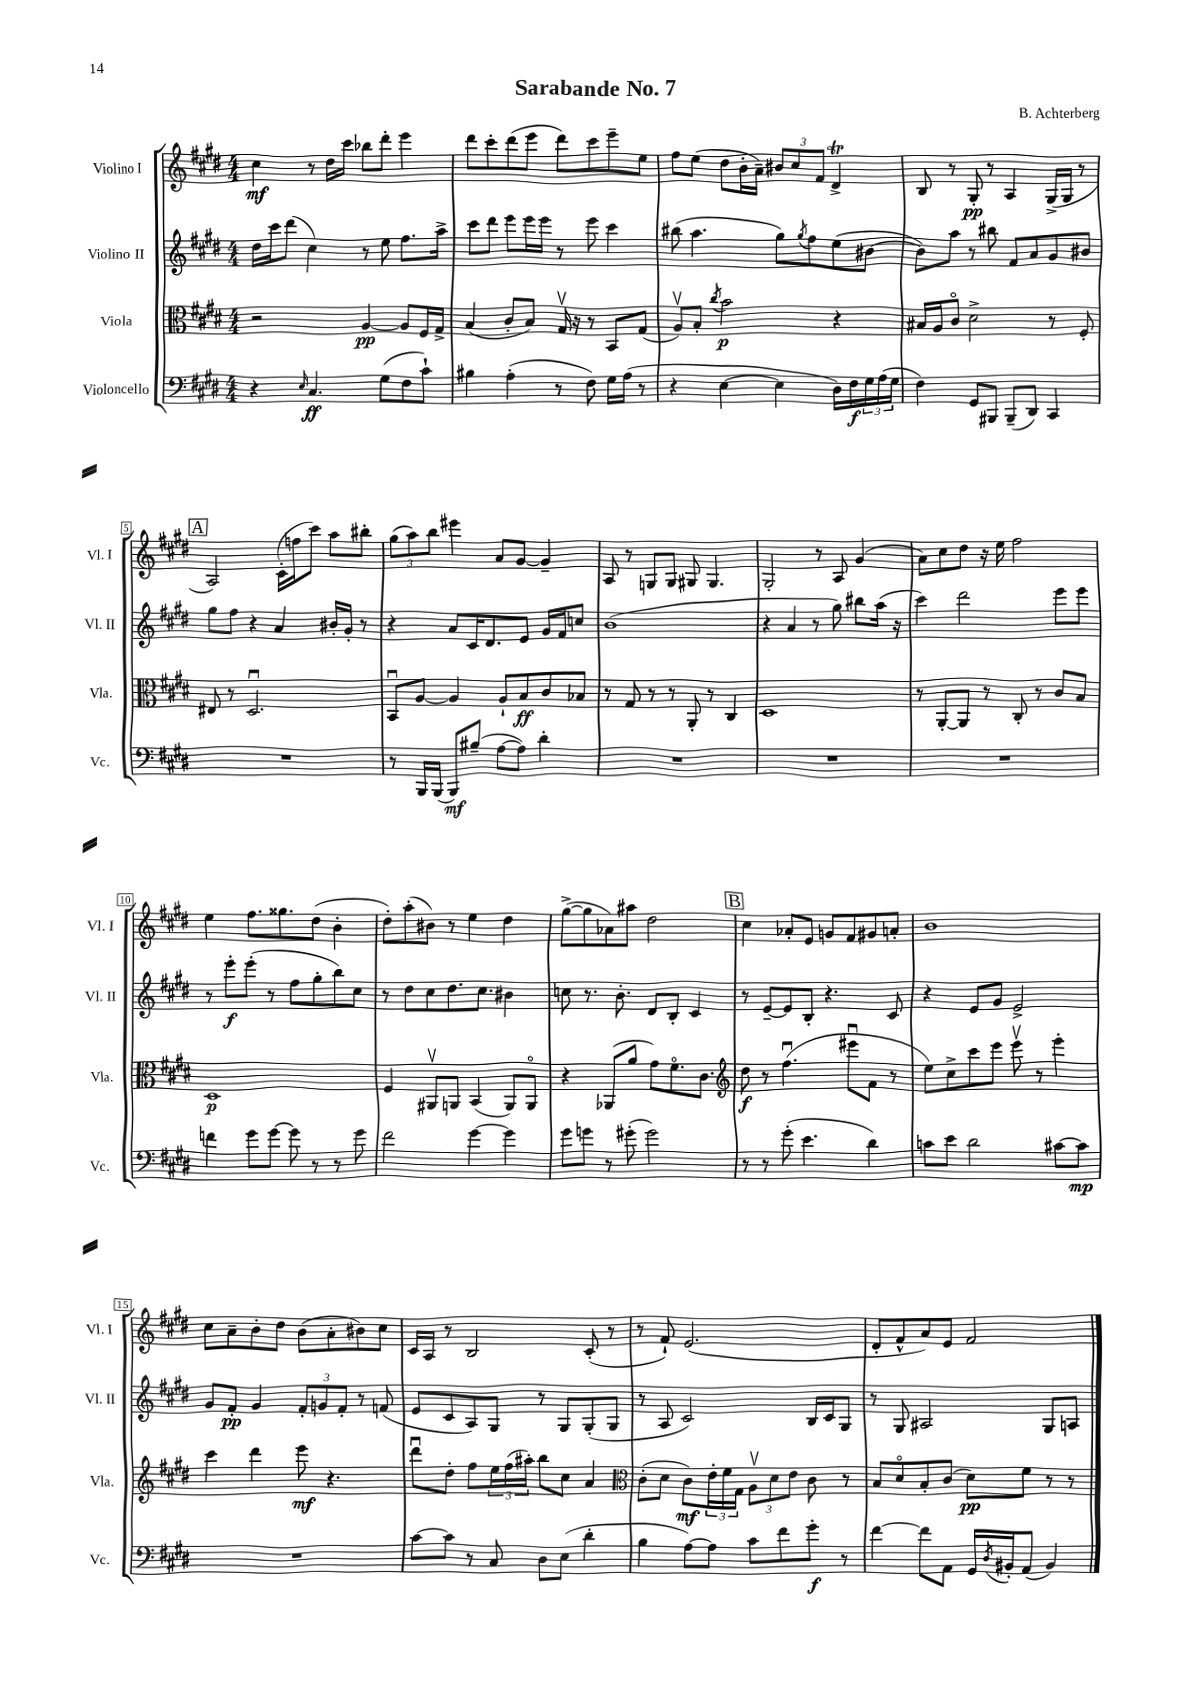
\header { title = "Sarabande No. 7" composer = "B. Achterberg" }
<<
\new StaffGroup <<
\new Staff = "s0" \with { instrumentName = "Violino I" shortInstrumentName = "Vl. I" } {
    \clef treble \key e \major \numericTimeSignature \time 4/4
    cis''4\mf r8 dis''16 cis'''16 bes''8 dis'''8-. e'''4 |
    dis'''8 cis'''8-. dis'''8( e'''8 dis'''8) cis'''8 e'''8-- e''8 |
    fis''8 e''8( dis''8 b'16-. a'16--) \tuplet 3/2 { bis'8 cis''8 fis'8 } dis'4->\trill |
    b8 r8 gis8-.\pp r8 a4 gis16->( gis16 r8 |
    \mark \markup { \box "A" } a2) cis'16-.( f''16 cis'''8) a''8 bis''8-. |
    \tuplet 3/2 { gis''8( a''8) b''8 } eis'''4 a'8 gis'8~ gis'4-- |
    a8 r8 g8 g8 gis8 gis4. |
    gis2-. r8 a8 gis'4( |
    a'8) cis''8 dis''8 r16 e''16 fis''2 |
    e''4 fis''8. gisis''8. dis''8( b'4-. |
    dis''8-.) a''8-.( bis'8) r8 e''4 dis''4 |
    gis''8~->( gis''8 aes'8) ais''8 dis''2 |
    \mark \markup { \box "B" } cis''4 aes'8-. e'8 g'8 fis'8 gis'8 a'8-. |
    b'1 |
    cis''8 a'8-- b'8-. dis''8 b'8( a'8-. bis'8) cis''8 |
    cis'16 a16 r8 b2 cis'8-.( r8 |
    r8 fis'8-!) e'2.( |
    dis'8-. fis'8-^ a'8) e'8 fis'2 \bar "|." |
}
\new Staff = "s1" \with { instrumentName = "Violino II" shortInstrumentName = "Vl. II" } {
    \clef treble \key e \major \numericTimeSignature \time 4/4
    dis''16 cis'''16 dis'''8( cis''4) r8 e''8 fis''8. a''16-> |
    cis'''8 dis'''8 e'''8 e'''16 e'''16 r8 e'''8 cis'''4 |
    bis''8( a''4. gis''8) \acciaccatura { gis''8 } fis''8 e''8( bis'8~ |
    bis'8) a''8 r8 bis''8 fis'8 a'8 gis'8 bis'8 |
    \mark \markup { \box "A" } gis''8 fis''8 r4 a'4 bis'16-. gis'16-. r8 |
    r4 a'8 cis'16 dis'8. e'8 gis'16 fis'16 c''8 |
    b'1( |
    r4 a'4 r8 gis''8) bis''8 a''16( r16 |
    cis'''4) dis'''2 e'''8 e'''8 |
    r8 e'''8-.\f e'''8-.( r8 fis''8 gis''8-. b''8) cis''8 |
    r8 dis''8 cis''8 dis''8. cis''8. bis'4 |
    c''8 r8. b'8.-. dis'8 b8-. cis'4 |
    \mark \markup { \box "B" } r8 e'8~-- e'8 b8-. r4. cis'8 |
    r4 e'8 gis'8 e'2-> |
    gis'8 fis'8-.\pp gis'4 \tuplet 3/2 { fis'8-. g'8 fis'8-. } r8 f'8( |
    e'8 cis'8 a8) gis8 r8 gis8 gis8-.( gis8 |
    r8 a8 cis'2) b16 cis'16 gis8 |
    r8 gis8 ais2 gis8 a8 \bar "|." |
}
\new Staff = "s2" \with { instrumentName = "Viola" shortInstrumentName = "Vla." } {
    \clef alto \key e \major \numericTimeSignature \time 4/4
    r2 a4~\pp a8 fis16 gis16-> |
    b4( cis'8-. b8) gis16\upbow r16 r8 b,8 gis8( |
    a8\upbow) b8-. \acciaccatura { cis''8 } b'2\p r4 |
    bis16 a16 cis'8\flageolet dis'2-> r8 fis8-. |
    \mark \markup { \box "A" } eis8 r8 dis2.\downbow |
    b,8\downbow a8~ a4 a8-! b8\ff cis'8 bes8 |
    r8 gis8 r8 r8 a,8-. r8 cis4 |
    dis1 |
    r8 a,8~-. a,8 r8 cis8-. r8 cis'8 b8 |
    dis1\p |
    fis4 ais,8\upbow a,8 b,4( a,8) a,8\flageolet |
    r4 aes,8( a'8 gis'8) fis'8.\flageolet cis'8. |
    \mark \markup { \box "B" } \clef treble dis''8\f r8 fis''4.\downbow( eis'''8\downbow fis'8 r8 |
    e''8) cis''8-> cis'''8 e'''8 e'''8\upbow r8 e'''4-. |
    cis'''4 dis'''4 e'''8\mf r4. |
    dis'''8\downbow dis''8-. fis''8 \tuplet 3/2 { e''16 fis''16( ais''16-.) } b''8 cis''8 a'4 |
    \clef alto cis'8-.( dis'8 cis'8\mf) \tuplet 3/2 { e'16-. fis'16 gis16 } \tuplet 3/2 { a8\upbow dis'8 e'8 } cis'8 r8 |
    b8 dis'8\flageolet b8-. cis'8( dis'8\pp) fis'8 r8 r8 \bar "|." |
}
\new Staff = "s3" \with { instrumentName = "Violoncello" shortInstrumentName = "Vc." } {
    \clef bass \key e \major \numericTimeSignature \time 4/4
    r4 \grace { e16 } cis4.\ff gis8( fis8 cis'8-!) |
    bis4 a4-.( r8 fis8) gis16 a16( r8 |
    r4 e4~ e4 dis16) fis16\f \tuplet 3/2 { gis16 a16( gis16 } |
    fis4) gis,8 bis,,8 bis,,8--( dis,8) cis,4 |
    \mark \markup { \box "A" } R1 |
    r8 b,,16 b,,16( b,,8\mf) bis8--( a8~ a8) dis'4-. |
    R1 |
    R1 |
    R1 |
    f'4 gis'8 gis'8~ gis'8 r8 r8 gis'8 |
    fis'2 gis'4~ gis'4 |
    gis'8 g'8 r8 gis'8-.( gis'2) |
    \mark \markup { \box "B" } r8 r8 gis'8-.( e'4. dis'4) |
    c'8 e'8 dis'2 cis'8~ cis'8\mp |
    R1 |
    cis'8~ cis'8 r8 cis8 dis8 e8( dis'4-. |
    b4 a8~) a8 cis'8 fis'8 gis'8-.\f r8 |
    fis'4~ fis'8 a,8 gis,16 \acciaccatura { dis8 } bis,16-. a,8( bis,4) \bar "|." |
}
>>
>>
\layout { \context { \Score \override BarNumber.stencil = #(make-stencil-boxer 0.1 0.3 ly:text-interface::print) } }
